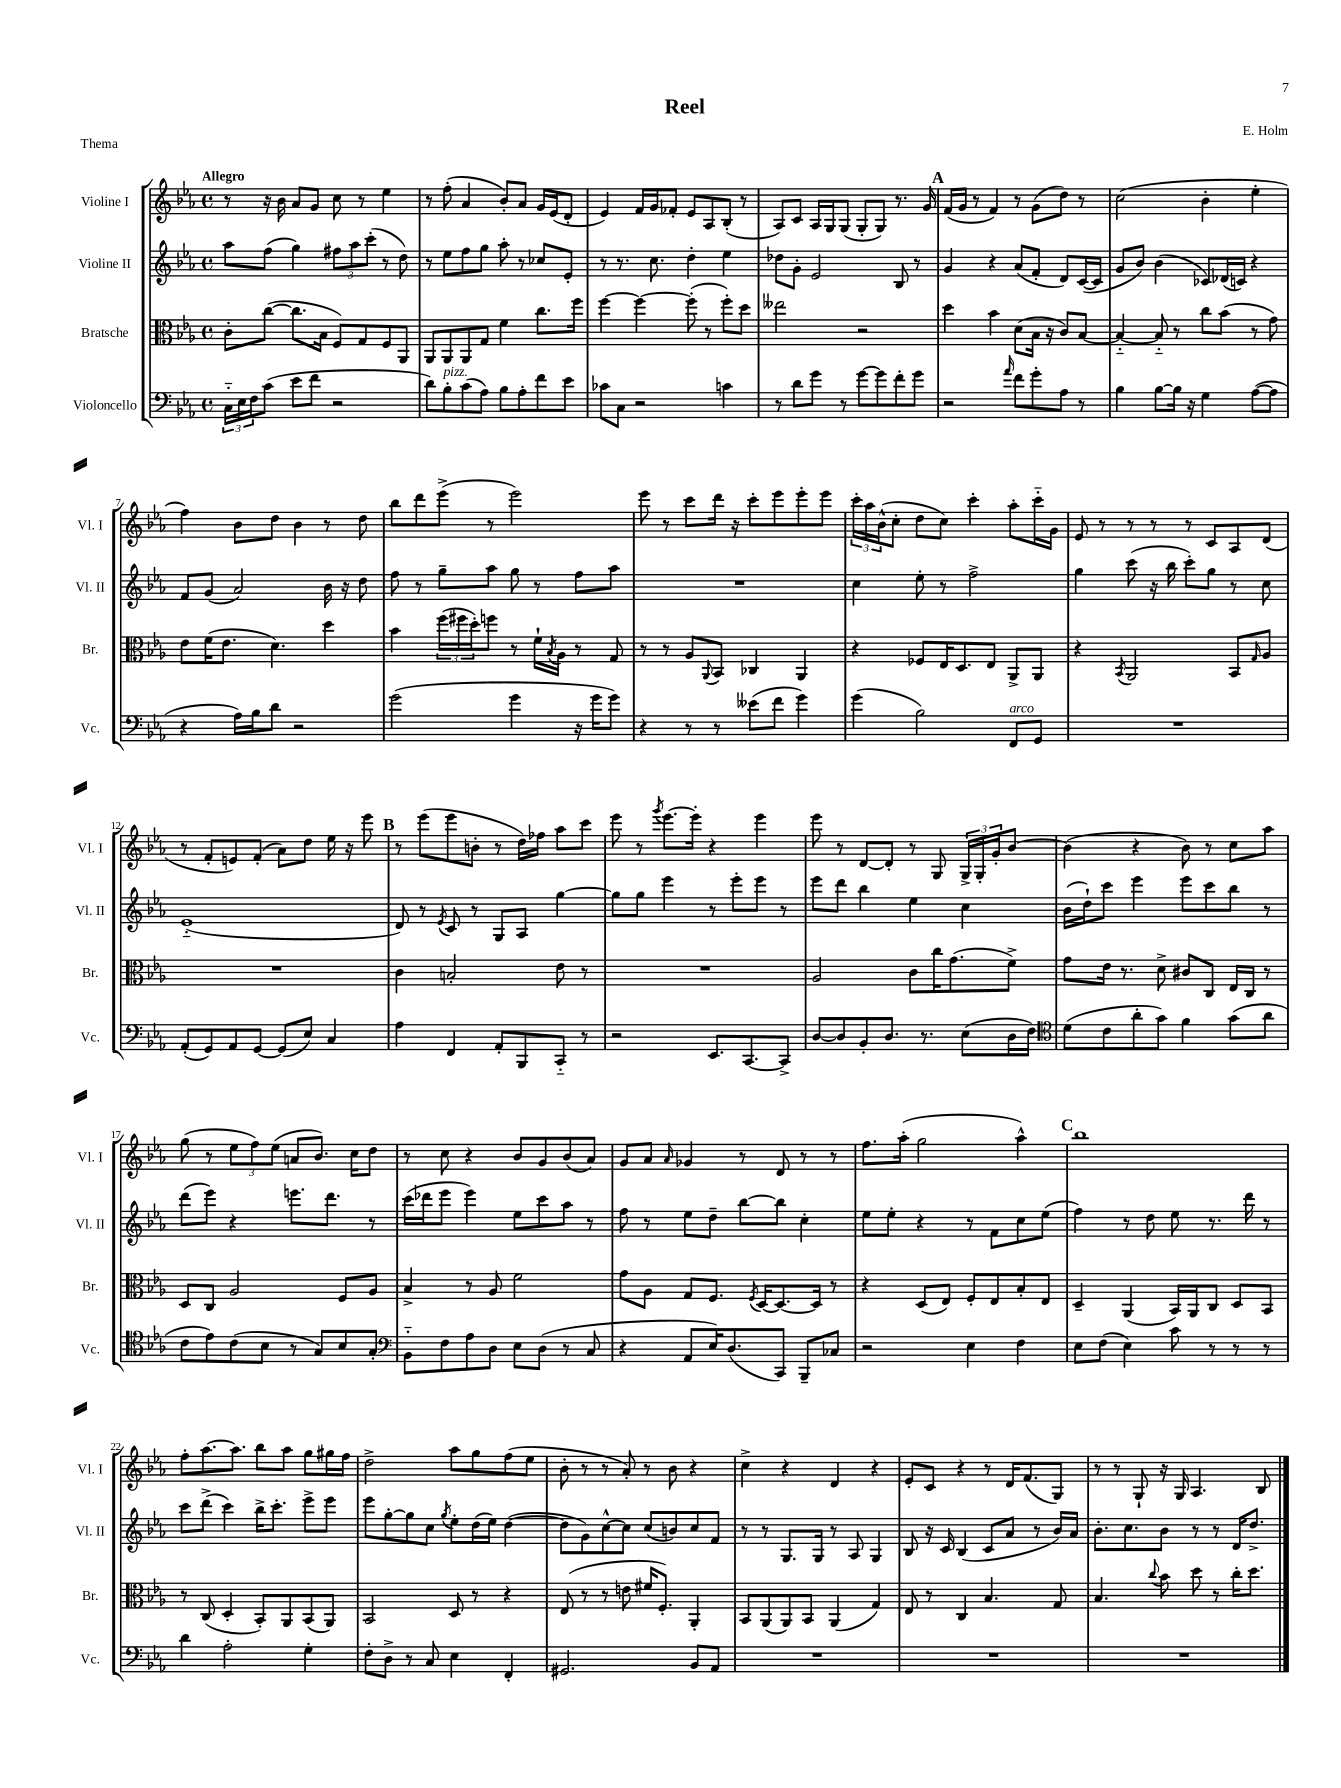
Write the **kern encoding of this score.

**kern	**kern	**kern	**kern
*staff4	*staff3	*staff2	*staff1
*clefF4	*clefC3	*clefG2	*clefG2
*k[b-e-a-]	*k[b-e-a-]	*k[b-e-a-]	*k[b-e-a-]
*M4/4	*M4/4	*M4/4	*M4/4
*met(c)	*met(c)	*met(c)	*met(c)
24C'~	8c'	8aa-	8r
24E-	.	.	.
24F	.	.	.
(8c	([8cc	(8ff	16r
.	.	.	16b-
8e-	8.cc]	4gg)	8a-
8f	.	.	8g
.	16B-	.	.
2r	8F)	12ff#	8cc
.	.	12aa-	.
.	8G	.	8r
.	.	(12ccc'	.
.	8F	8r	4ee-
.	8AA-	8dd)	.
=	=	=	=
8d)	8AA-	8r	8r
8B-'	8AA-	8ee-	(8ff'
(8c	8AA-	8ff	4a-
8A-)	8G	8gg	.
8B-	4f	8aa-'	8b-')
8A-'	.	8r	8a-
8f	8.cc	8cc-	16g
.	.	.	(16e-
8e-	.	8e-'	8d'
.	16ff	.	.
=	=	=	=
8c-	[4ff	8r	4e-)
8C	.	8.r	.
2r	4ff_	.	16f
.	.	8.cc	16g
.	.	.	8f-'
.	(8ff']	4dd'	8e-
.	8r	.	8A-
4c	8ff')	4ee-	(8B-'
.	8dd	.	8r
=	=	=	=
8r	2ee--	8dd-	8A-)
8d	.	8g'	8c
8g	.	2e-	16A-
.	.	.	16G
8r	.	.	(8G
[8g	2r	.	8G'
8g]	.	.	8G)
8f'	.	8B-	8.r
8g	.	8r	.
.	.	.	16g
=	=	=	=
2r	4dd	4g	(16f
.	.	.	16g
.	.	.	8r
.	4b-	4r	4f)
16qqa-	.	.	.
8f	(8d	(8a-	8r
8g'	16B-	8f'	(8g
.	16r	.	.
8A-	8c)	8d)	8dd)
8r	[8B-	([16c	8r
.	.	16c]	.
=	=	=	=
4B-	4B-'~_	8g	(2cc
.	.	8b-)	.
[8B-	8B-'~]	(4b-	.
16B-]	8r	.	.
16r	.	.	.
4G	8cc	8c-)	4b-'
.	(8b-	(16d-	.
.	.	16c)	.
([8A-	8r	4r	4ee-'
8A-]	8g)	.	.
=	=	=	=
4r	8e-	8f	4ff)
.	(16f	(8g	.
.	8.e-	.	.
16A-)	.	2a-)	8b-
16B-	.	.	.
8d	4.d)	.	8dd
2r	.	.	4b-
.	4dd	16b-	8r
.	.	16r	.
.	.	8dd	8dd
=	=	=	=
(2g	4b-	8ff	8bb-
.	.	8r	8ddd
.	(24ff	8gg~	(8eee-^
.	24ff#	.	.
.	24dd')	.	.
.	8ff	8aa-	8r
4g	8r	8gg	2eee-)
.	16f`	8r	.
.	8qB-	.	.
.	16A-	.	.
16r	8r	8ff	.
16g	.	.	.
8g)	8G	8aa-	.
=	=	=	=
4r	8r	1r	8eee-
.	8r	.	8r
8r	8A-	.	8ccc
.	8qqAA-	.	.
8r	8BB-	.	16ddd
.	.	.	16r
(8e--	4C-	.	8ccc'
8f	.	.	8eee-
4g)	4AA-	.	8eee-'
.	.	.	8eee-
=	=	=	=
(4g	4r	4cc	24ccc'
.	.	.	24aa-
.	.	.	(24b-^^
.	.	.	8cc'
2B-)	8F-	8ee-'	8dd
.	16E-	8r	8cc)
.	8.D	.	.
.	.	2ff^	4ccc'
.	8E-	.	.
8FF	8AA-^	.	8aa-'
8GG	8AA-	.	16ccc'~
.	.	.	16g
=	=	=	=
1r	4r	4gg	8e-
.	.	.	8r
.	8qBB-	.	.
.	2AA-	(8ccc	8r
.	.	16r	8r
.	.	16bb-	.
.	.	8ccc')	8r
.	.	8gg	8c
.	8BB-	8r	8A-
.	16qqG	.	.
.	8A-	8cc	(8d
=	=	=	=
(8AA-'	1r	(1e-'~	8r
8GG)	.	.	8f'
8AA-	.	.	8e)
[8GG	.	.	(8f'
(8GG]	.	.	8a-)
8E-)	.	.	8dd
4C	.	.	16ee-
.	.	.	16r
.	.	.	8eee-
=	=	=	=
4A-	4c	8d)	8r
.	.	8r	(8eee-
.	.	8qe-	.
4FF	2B'	8c	8eee-
.	.	8r	8b'
8AA-'	.	8G	8r
8BBB-	.	8A-	16dd)
.	.	.	16ff-
8CC'~	8e-	[4gg	8aa-
8r	8r	.	8ccc
=	=	=	=
2r	1r	8gg]	8eee-
.	.	8gg	8r
.	.	.	8qggg
.	.	4eee-	[8.eee-
.	.	.	16eee-']
8.EE-	.	8r	4r
.	.	8eee-'	.
[8.CC	.	.	.
.	.	8eee-	4eee-
8CC^]	.	8r	.
=	=	=	=
[8D	2A-	8eee-	8eee-
8D]	.	8ddd	8r
8BB-'	.	4bb-	[8d
8.D	.	.	8d']
.	8c	4ee-	8r
8.r	.	.	.
.	16cc	.	8G
.	(8.g	.	.
(8E-	.	4cc	24G^
.	.	.	24G'
.	.	.	24g'
16D	8f^)	.	[8b-
16F)	.	.	.
=	=	=	=
*clefC4	*	*	*
(8d	8g	(16b-	(4b-]
.	.	16dd`)	.
8c	16e-	8ccc	.
.	8.r	.	.
8a-'	.	4eee-	4r
8g)	8d^	.	.
4f	8c#	8eee-	8b-)
.	8C	8ccc	8r
(8g	16E-	8bb-	8cc
.	16C	.	.
8a-	8r	8r	8aa-
=	=	=	=
8c	8D	(8ddd	(8gg
8e-)	8C	8eee-)	8r
(8c	2A-	4r	12ee-
.	.	.	12ff)
8B-	.	.	.
.	.	.	(12ee-
8r	.	8.eee	8a
8G)	.	.	8.b-)
.	.	8.ddd	.
8B-	8F	.	.
.	.	.	16cc
8G'	8A-	8r	8dd
=	=	=	=
*clefF4	*	*	*
8BB-'~	4B-^	(16ccc	8r
.	.	16ddd-	.
8F	.	8eee-	8cc
8A-	8r	4eee-)	4r
8D	8A-	.	.
8E-	2f	8ee-	8b-
(8D	.	8ccc	8g
8r	.	8aa-	(8b-
8C	.	8r	8a-)
=	=	=	=
4r	8g	8ff	8g
.	8A-	8r	8a-
.	.	.	16qqa-
8AA-	8G	8ee-	4g-
16E-)	8.F	8dd~	.
(8.D	.	.	.
.	.	[8bb-	8r
.	8qF	.	.
.	[16D	.	.
8CC)	8.D_	8bb-]	8d
8BBB-~	.	4cc'	8r
.	16D]	.	.
8C-	8r	.	8r
=	=	=	=
2r	4r	8ee-	8.ff
.	.	8ee-'	.
.	.	.	(16aa-'
.	(8D	4r	2gg
.	8E-)	.	.
4E-	8F'	8r	.
.	8E-	8f	.
4F	8B-'	8cc	4aa-^^)
.	8E-	(8ee-	.
=	=	=	=
8E-	4D~	4ff)	1bb-
(8F	.	.	.
4E-)	(4AA-	8r	.
.	.	8dd	.
8c	16BB-)	8ee-	.
.	16AA-	.	.
8r	8C	8.r	.
8r	8D	.	.
.	.	16ddd	.
8r	8BB-	8r	.
=	=	=	=
4d	8r	8ccc	8ff'
.	(8C	(8ddd^	[8.aa-
2A-'	4D'	4ccc)	.
.	.	.	8.aa-]
.	8BB-')	16bb-^	8bb-
.	.	8.ccc'	.
.	8AA-	.	8aa-
4G'	(8BB-	8eee-^	8gg
.	8AA-)	8eee-	16gg#
.	.	.	16ff
=	=	=	=
8F'	2BB-	8eee-	2dd^
8D^	.	[8gg'	.
8r	.	8gg]	.
8C	.	8cc	.
.	.	8qgg	.
4E-	8D	8ee-'	8aa-
.	8r	(16dd	8gg
.	.	16ee-)	.
4FF'	4r	([4dd	(8ff
.	.	.	8ee-
=	=	=	=
2.GG#	(8E-	8dd]	8b-'
.	8r	8g)	8r
.	8r	[8cc^^	8r
.	8e	8cc]	8a-')
.	16f#	(8cc	8r
.	8.F')	.	.
.	.	8b)	8b-
8BB-	4AA-'	8cc	4r
8AA-	.	8f	.
=	=	=	=
1r	8BB-	8r	4cc^
.	(8AA-	8r	.
.	8AA-)	8.G	4r
.	8BB-	.	.
.	.	16G	.
.	(4AA-	8r	4d
.	.	8A-	.
.	4G)	4G	4r
=	=	=	=
1r	8E-	8B-	8e-'
.	8r	16r	8c
.	.	16c	.
.	4C	(4B-	4r
.	4.B-	8c	8r
.	.	8a-	16d
.	.	.	(8.f
.	.	8r	.
.	8G	16b-)	8G)
.	.	16a-	.
=	=	=	=
1r	4.B-	8.b-'	8r
.	.	.	8r
.	.	8.cc	.
.	.	.	8G`
.	8qqcc	.	.
.	8b-	8b-	16r
.	.	.	16G
.	8dd	8r	4.A-
.	8r	8r	.
.	16cc'	16d	.
.	8.dd	8.dd^	.
.	.	.	8B-
==	==	==	==
*-	*-	*-	*-
